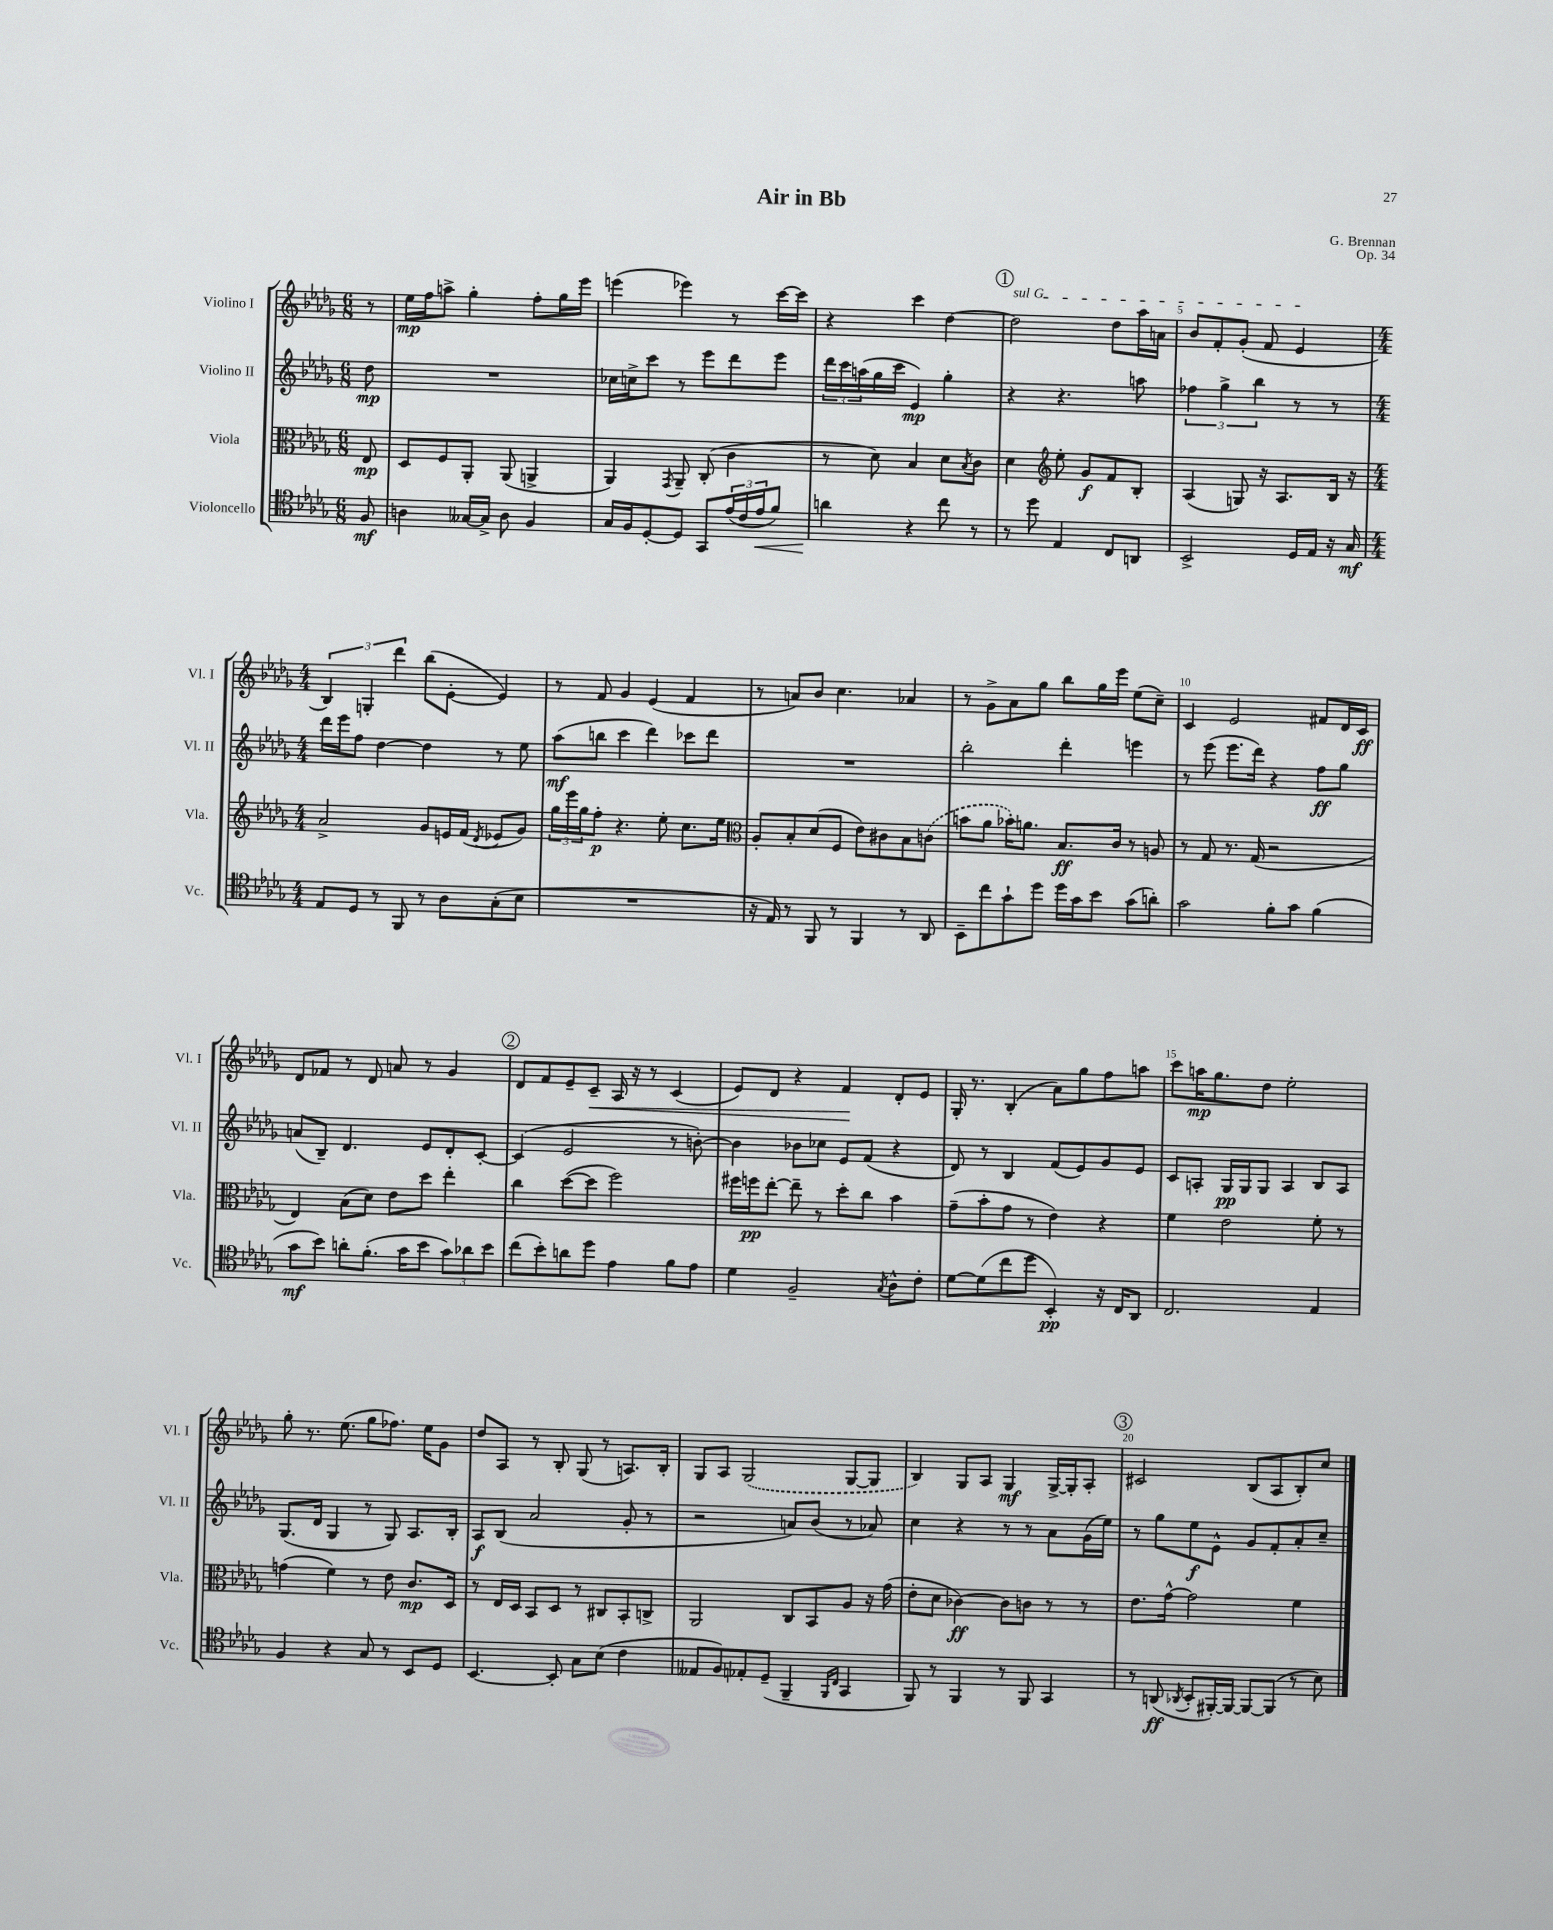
\header { title = "Air in Bb" composer = "G. Brennan" opus = "Op. 34" }
<<
\new StaffGroup <<
\new Staff = "s0" \with { instrumentName = "Violino I" shortInstrumentName = "Vl. I" } {
    \clef treble \key des \major \numericTimeSignature \time 6/8 \partial 8
    r8 |
    ees''16\mp f''16 a''8-> ges''4-. f''8-. ges''16 ees'''16 |
    e'''4( ees'''4) r8 c'''16~ c'''16 |
    r4 c'''4 des''4~ |
    \mark \markup { \circle "1" } \once \override TextSpanner.bound-details.left.text = \markup { \italic "sul G" } des''2\startTextSpan des''8 aes''16 a'16 |
    bes'8 f'8-. ges'8-.( f'8 ees'4\stopTextSpan |
    \numericTimeSignature \time 4/4 \tuplet 3/2 { bes4) g4-. des'''4 } bes''8( ees'8~-. ees'4) |
    r8 f'8 ges'4 ees'4( f'4 |
    r8 a'8) bes'8 c''4. aes'4 |
    r8 ges'8-> aes'8 ges''8 bes''8 ges''16 ees'''16 ees''8( c''8--) |
    c'4 ees'2 fis'8 des'16 c'16\ff |
    des'8 fes'8 r8 des'8 a'8 r8 ges'4 |
    \mark \markup { \circle "2" } des'8 f'8 ees'8-- c'8--\< aes16 r16 r8 c'4( |
    ees'8) des'8 r4 f'4\! des'8-. ees'8 |
    ges16-. r8. bes4-.( aes'8) ges''8 f''8 a''8 |
    c'''8 a''16\mp ges''8. des''8 ees''2-. |
    ges''8-. r8. ees''8.( ges''8 fes''8.) ees''16 ges'8 |
    des''8 aes8 r8 bes8-. ges8( r8 a8.) bes16-. |
    ges8 aes8 \once \slurDashed ges2( ges8~ ges8 |
    bes4) ges8 aes8 ges4\mf ges16~-> ges16-. aes8-. |
    \mark \markup { \circle "3" } cis'2 bes8( aes8 bes8-.) c''8 \bar "|." |
}
\new Staff = "s1" \with { instrumentName = "Violino II" shortInstrumentName = "Vl. II" } {
    \clef treble \key des \major \numericTimeSignature \time 6/8 \partial 8
    des''8\mp |
    R2. |
    ces''16 c''16-> c'''8 r8 ees'''8 des'''8 ees'''8 |
    \tuplet 3/2 { des'''16 c'''16 a''16( } ges''16 c'''16 ees'4\mp) ges''4-. |
    \mark \markup { \circle "1" } r4 r4. a''8 |
    \tuplet 3/2 { fes''4 ges''4-> bes''4 } r8 r8 |
    \numericTimeSignature \time 4/4 des'''16 ees'''16 f''8 des''4~ des''4 r8 ees''8 |
    aes''8\mf( b''8 c'''4 des'''4) ces'''8 des'''8 |
    R1 |
    bes''2-. des'''4-. e'''4 |
    r8 ees'''8( ees'''8. des'''16) r4 f''8\ff ges''8 |
    a'8( bes8--) des'4. ees'8 des'8-. c'8~-. |
    \mark \markup { \circle "2" } c'4( ees'2 r8 b'8~-.) |
    b'4 bes'8 ces''8 ees'8 f'8( r4 |
    des'8) r8 bes4 f'8( ees'8) ges'8 ees'8 |
    c'8 a8-. ges16\pp ges16 ges8 a4 bes8 a8 |
    ges8.( des'16 ges4 r8 ges8) aes8. bes16-. |
    aes8\f bes8( aes'2 ges'8-. r8 |
    r2 a'8) bes'8( r8 aes'8) |
    c''4 r4 r8 r8 aes'8 ges'16( ees''16) |
    \mark \markup { \circle "3" } r8 ges''8 ees''8\f ees'8-^ ges'8 f'8-. aes'8-. c''8-- \bar "|." |
}
\new Staff = "s2" \with { instrumentName = "Viola" shortInstrumentName = "Vla." } {
    \clef alto \key des \major \numericTimeSignature \time 6/8 \partial 8
    ees8\mp |
    des8 f8 aes,8-. aes,8( a,4-> |
    aes,4) \acciaccatura { ges,8 } aes,8-- c8-.( c'4 |
    r8 des'8) bes4 des'8 \acciaccatura { bes8 } c'8 |
    \mark \markup { \circle "1" } des'4 \clef treble ees''8-. ges'8\f f'8 bes8-. |
    aes4( g8) r16 aes8. bes16 r16 |
    \numericTimeSignature \time 4/4 aes'2-> ges'8 e'16 f'16( \acciaccatura { des'8 } ees'8 ges'8) |
    \tuplet 3/2 { ges''16 ees'''16 ges''16 } f''8-.\p r4. ees''8-. c''8. ees''16 |
    \clef alto aes8-. bes8-. des'8( f8 ees'8) cis'8 bes8 \once \slurDashed c'8( |
    b'8 aes'8 bes'16-.) a'8. bes8.\ff c'16 r8 a8 |
    r8 ges8 r8. ges16( r2 |
    ees4) bes8( des'8) ees'8 des''8 ees''4-. |
    \mark \markup { \circle "2" } c''4 des''8~( des''8 f''2) |
    fis''16 f''16\pp ees''8~-. ees''8-- r8 des''8-. c''8 bes'4 |
    ges'8--( bes'8-. ges'8 r8 ees'4) r4 |
    f'4 ees'2 f'8-. r8 |
    g'4( f'4) r8 ees'8 c'8.\mp des16 |
    r8 ees16 des16 bes,8 des8 r8 cis8 bes,8-. c8-> |
    aes,2 c8 bes,8 aes8 r16 ges'16( |
    ees'8-. des'8 ces'4~\ff) ces'8 c'8 r8 r8 |
    \mark \markup { \circle "3" } ees'8. ges'16~-^ ges'2 f'4 \bar "|." |
}
\new Staff = "s3" \with { instrumentName = "Violoncello" shortInstrumentName = "Vc." } {
    \clef tenor \key des \major \numericTimeSignature \time 6/8 \partial 8
    f8\mf |
    a4 geses16~ geses16-> a8 f4 |
    ges16 f16 des8~-. des8 ges,8 \tuplet 3/2 { ees'16( c'16 ees'16\< } f'8) |
    a'4\! r4 c''8 r8 |
    \mark \markup { \circle "1" } r8 des''8 ees4 c8 a,8 |
    bes,2-> des16 ees16 r16 ges16\mf |
    \numericTimeSignature \time 4/4 ees8 des8 r8 f,8 r8 aes8 ges8-.( bes8 |
    R1 |
    r16 ees16) r8 f,8 r8 f,4 r8 aes,8 |
    bes,8-- c''8 ges'8-! des''8 des''16 ges'16 bes'8 ges'8( a'8-.) |
    ges'2 f'8-. ges'8 f'4( |
    ges'8\mf bes'8) a'8-. f'8.-.( ges'16 bes'8 \tuplet 3/2 { ges'8) aes'8 bes'8 } |
    \mark \markup { \circle "2" } c''8( bes'8-.) a'8 des''8 ees'4 f'8 ees'8 |
    des'4 f2-- \acciaccatura { ges8 } aes8-^ c'8-. |
    des'8~ des'8( c''8 des''8 bes,4-.\pp) r16 c16 aes,8 |
    c2. ees4 |
    f4 r4 ges8 r8 bes,8 des8 |
    bes,4.~ bes,8-. ges8 bes8( c'4 |
    eeses8 f8) ees8-. des8--( f,4-- \grace { f,16 c16 } ges,4 |
    f,8) r8 f,4 r8 f,8 ges,4 |
    \mark \markup { \circle "3" } r8 a,8\ff( \acciaccatura { aes,8 } bes,8-. fis,16~-.) fis,16~ fis,8~ fis,8( r8 bes8) \bar "|." |
}
>>
>>
\layout { \context { \Score \override BarNumber.break-visibility = ##(#f #t #t) barNumberVisibility = #(every-nth-bar-number-visible 5) } }
